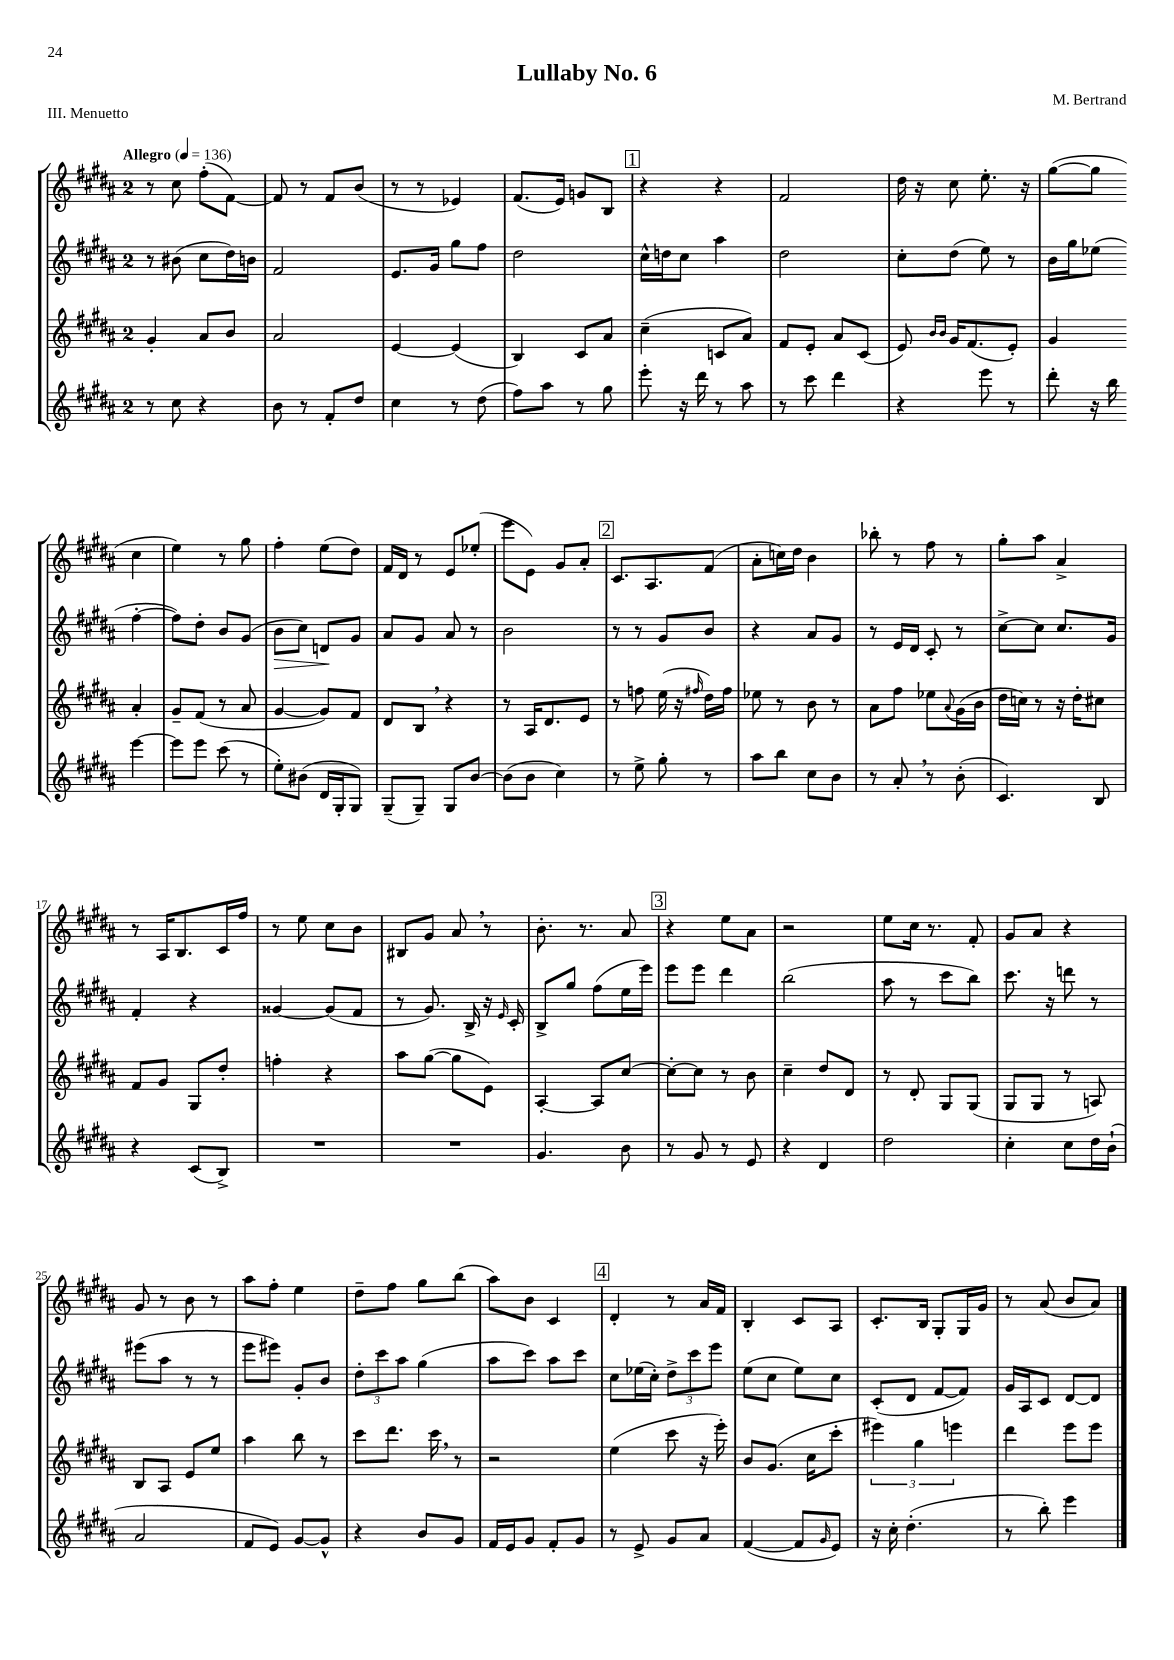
\header { title = "Lullaby No. 6" composer = "M. Bertrand" piece = "III. Menuetto" }
<<
\new StaffGroup <<
\new Staff = "s0" {
    \clef treble \key b \major \once \override Staff.TimeSignature.style = #'single-digit \time 2/4 \tempo "Allegro" 4 = 136
    r8 cis''8 fis''8-.( fis'8~) |
    fis'8 r8 fis'8 b'8( |
    r8 r8 ees'4) |
    fis'8.( e'16) g'8 b8 |
    \mark \markup { \box "1" } r4 r4 |
    fis'2 |
    dis''16 r16 cis''8 e''8.-. r16 |
    gis''8~( gis''8 cis''4 |
    e''4) r8 gis''8 |
    fis''4-. e''8( dis''8) |
    fis'16 dis'16 r8 e'8 ees''8-.( |
    e'''8 e'8) gis'8 ais'8-. |
    \mark \markup { \box "2" } cis'8. ais8. fis'8( |
    ais'8-. c''16) dis''16 b'4 |
    bes''8-. r8 fis''8 r8 |
    gis''8-. ais''8 ais'4-> |
    r8 ais16 b8. cis'16 fis''16 |
    r8 e''8 cis''8 b'8 |
    bis8 gis'8 ais'8 \breathe r8 |
    b'8.-. r8. ais'8 |
    \mark \markup { \box "3" } r4 e''8 ais'8 |
    r2 |
    e''8 cis''16 r8. fis'8-. |
    gis'8 ais'8 r4 |
    gis'8 r8 b'8 r8 |
    ais''8 fis''8-. e''4 |
    dis''8-- fis''8 gis''8 b''8( |
    ais''8) b'8 cis'4 |
    \mark \markup { \box "4" } dis'4-. r8 ais'16 fis'16 |
    b4-. cis'8 ais8 |
    cis'8.-. b16 gis8-. gis16 gis'16 |
    r8 ais'8( b'8 ais'8) \bar "|." |
}
\new Staff = "s1" {
    \clef treble \key b \major \once \override Staff.TimeSignature.style = #'single-digit \time 2/4
    r8 bis'8( cis''8 dis''16) b'16 |
    fis'2 |
    e'8. gis'16 gis''8 fis''8 |
    dis''2 |
    \mark \markup { \box "1" } cis''16-^ d''16 cis''8 ais''4 |
    dis''2 |
    cis''8-. dis''8( e''8) r8 |
    b'16 gis''16 ees''8( fis''4~-. |
    fis''8) dis''8-. b'8 gis'8( |
    b'8\> cis''8) d'8\! gis'8 |
    ais'8 gis'8 ais'8 r8 |
    b'2 |
    \mark \markup { \box "2" } r8 r8 gis'8 b'8 |
    r4 ais'8 gis'8 |
    r8 e'16 dis'16 cis'8-. r8 |
    cis''8~-> cis''8 cis''8. gis'16 |
    fis'4-. r4 |
    gisis'4~ gisis'8( fis'8 |
    r8 gis'8.) b16-> r16 \grace { e'16 } cis'16-. |
    b8-> gis''8 fis''8( e''16 e'''16) |
    \mark \markup { \box "3" } e'''8 e'''8 dis'''4 |
    b''2( |
    ais''8 r8 cis'''8 b''8) |
    cis'''8. r16 d'''8 r8 |
    eis'''8( ais''8 r8 r8 |
    e'''8 eis'''8) gis'8-. b'8 |
    \tuplet 3/2 { dis''8-. cis'''8 ais''8 } gis''4( |
    ais''8 cis'''8) ais''8 cis'''8 |
    \mark \markup { \box "4" } cis''8 ees''16( cis''16-.) \tuplet 3/2 { dis''8-> cis'''8 e'''8 } |
    e''8( cis''8 e''8) cis''8 |
    cis'8-.( dis'8 fis'8~ fis'8) |
    gis'16 ais16 cis'8 dis'8~ dis'8 \bar "|." |
}
\new Staff = "s2" {
    \clef treble \key b \major \once \override Staff.TimeSignature.style = #'single-digit \time 2/4
    gis'4-. ais'8 b'8 |
    ais'2 |
    e'4~ e'4( |
    b4) cis'8 ais'8 |
    \mark \markup { \box "1" } cis''4--( c'8 ais'8) |
    fis'8 e'8-. ais'8 cis'8( |
    e'8) \grace { b'16 b'16 } gis'16 fis'8.( e'8-.) |
    gis'4 ais'4-. |
    gis'8-- fis'8( r8 ais'8 |
    gis'4~ gis'8) fis'8 |
    dis'8 b8 \breathe r4 |
    r8 ais16 dis'8. e'8 |
    \mark \markup { \box "2" } r8 f''8 e''16( r16 \grace { fis''16 } dis''16) fis''16 |
    ees''8 r8 b'8 r8 |
    ais'8 fis''8 ees''8 \appoggiatura { ais'8 } gis'16( b'16 |
    dis''16 c''16) r8 r16 dis''16-. cis''8 |
    fis'8 gis'8 gis8 dis''8-. |
    f''4-. r4 |
    ais''8 gis''8~( gis''8 e'8) |
    ais4~-. ais8 cis''8~ |
    \mark \markup { \box "3" } cis''8~-. cis''8 r8 b'8 |
    cis''4-- dis''8 dis'8 |
    r8 dis'8-. gis8 gis8( |
    gis8 gis8 r8 a8) |
    b8 ais8 e'8 e''8 |
    ais''4 b''8 r8 |
    cis'''8 dis'''8. cis'''16 \breathe r8 |
    r2 |
    \mark \markup { \box "4" } e''4( cis'''8 r16 e'''16-.) |
    b'8 gis'8.( cis''16 cis'''8-. |
    \tuplet 3/2 { eis'''4) gis''4 e'''4 } |
    dis'''4 e'''8 e'''8 \bar "|." |
}
\new Staff = "s3" {
    \clef treble \key b \major \once \override Staff.TimeSignature.style = #'single-digit \time 2/4
    r8 cis''8 r4 |
    b'8 r8 fis'8-. dis''8 |
    cis''4 r8 dis''8( |
    fis''8) ais''8 r8 gis''8 |
    \mark \markup { \box "1" } e'''8-. r16 dis'''16 r8 ais''8 |
    r8 cis'''8 dis'''4 |
    r4 e'''8 r8 |
    dis'''8-. r16 b''16 e'''4~ |
    e'''8 e'''8 cis'''8( r8 |
    e''8-.) bis'8( dis'16 gis16-. gis8) |
    gis8--( gis8--) gis8 b'8~ |
    b'8( b'8 cis''4) |
    \mark \markup { \box "2" } r8 e''8-> gis''8-. r8 |
    ais''8 b''8 cis''8 b'8 |
    r8 ais'8-. \breathe r8 b'8-.( |
    cis'4.) b8 |
    r4 cis'8( b8->) |
    R2 |
    R2 |
    gis'4. b'8 |
    \mark \markup { \box "3" } r8 gis'8 r8 e'8 |
    r4 dis'4 |
    dis''2 |
    cis''4-. cis''8 dis''16 b'16-!( |
    ais'2 |
    fis'8 e'8) gis'8~ gis'8-^ |
    r4 b'8 gis'8 |
    fis'16 e'16 gis'8 fis'8-. gis'8 |
    \mark \markup { \box "4" } r8 e'8-> gis'8 ais'8 |
    fis'4~( fis'8 \grace { gis'16 } e'8) |
    r16 cis''16-. dis''4.-.( |
    r8 b''8-.) e'''4 \bar "|." |
}
>>
>>
